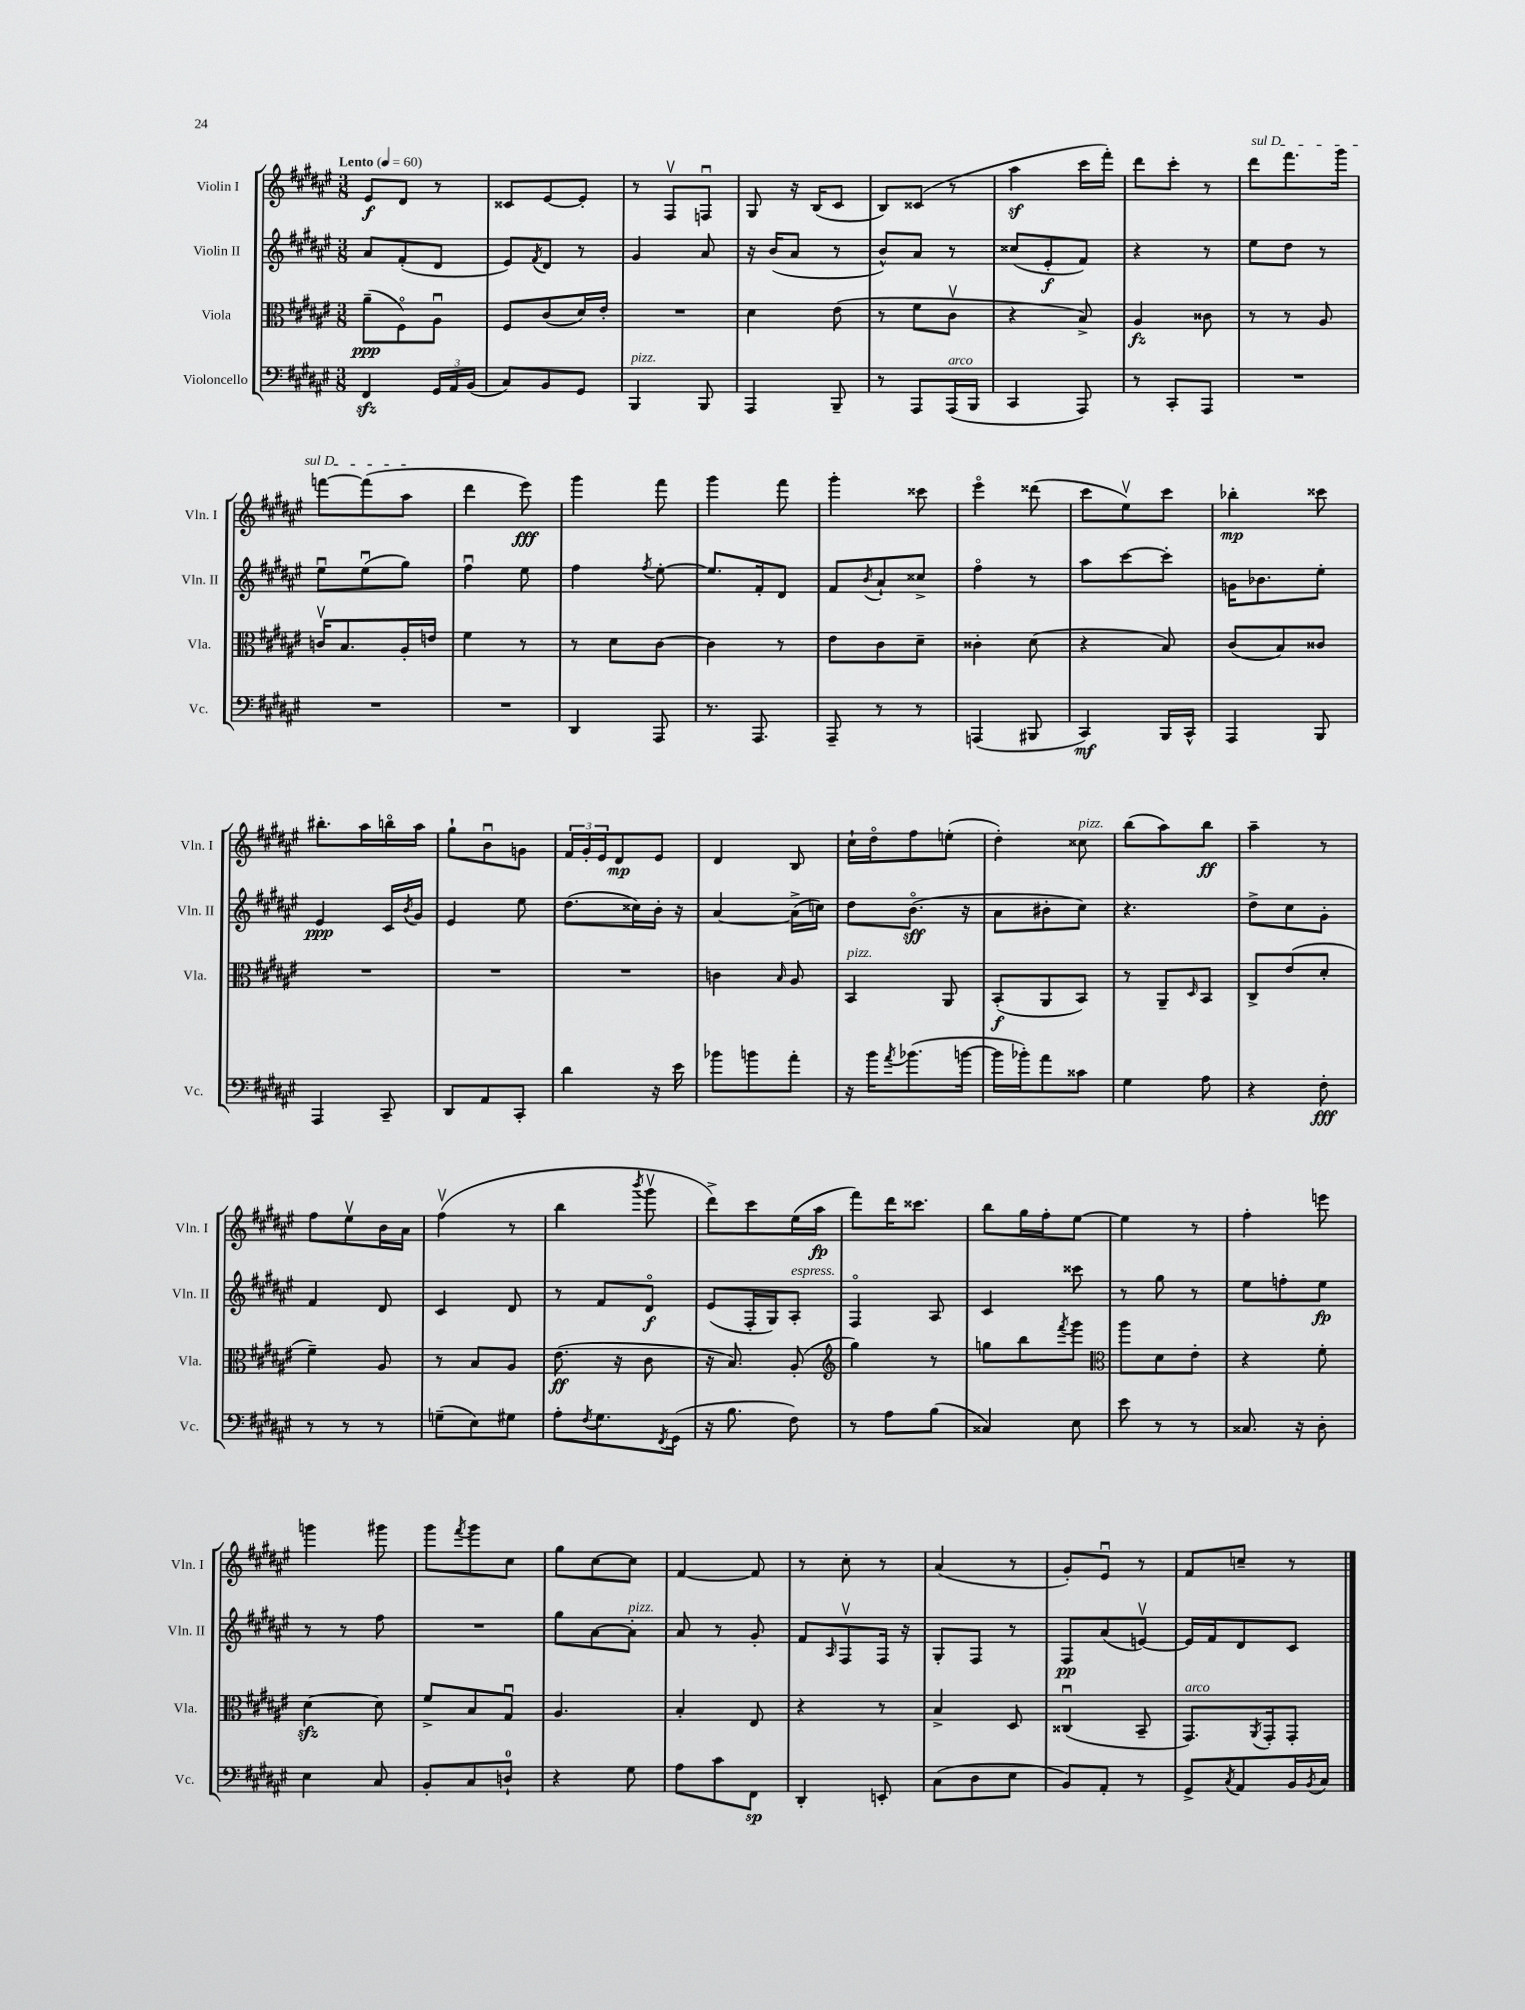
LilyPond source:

<<
\new StaffGroup <<
\new Staff = "s0" \with { instrumentName = "Violin I" shortInstrumentName = "Vln. I" } {
    \clef treble \key fis \major \numericTimeSignature \time 3/8 \tempo "Lento" 4 = 60
    eis'8\f dis'8 r8 |
    cisis'8 eis'8~ eis'8-. |
    r8 fis8\upbow f8\downbow |
    gis8 r16 b16( cis'8 |
    b8) cisis'8( r8 |
    ais''4\sf cis'''16 fis'''16-.) |
    dis'''8 cis'''8-. r8 |
    \once \override TextSpanner.bound-details.left.text = \markup { \italic "sul D" } dis'''8\startTextSpan fis'''8. gis'''16 |
    f'''8~ f'''8( ais''8\stopTextSpan |
    dis'''4 eis'''8\fff) |
    gis'''4 fis'''8 |
    gis'''4 fis'''8 |
    gis'''4-. cisis'''8 |
    eis'''4\flageolet disis'''8( |
    cis'''8 eis''8\upbow) cis'''8 |
    bes''4-.\mp cisis'''8 |
    bis''8.-. ais''16 b''16\flageolet ais''16 |
    gis''8-! b'8\downbow g'8 |
    \tuplet 3/2 { fis'16 gis'16-. eis'16 } dis'8\mp eis'8 |
    dis'4 b8 |
    cis''16-! dis''16\flageolet fis''8 e''8-.( |
    dis''4-.) cisis''8^\markup { \italic "pizz." } |
    b''8( ais''8) b''8\ff |
    ais''4-- r8 |
    fis''8 eis''8\upbow b'16 ais'16 |
    fis''4\upbow( r8 |
    b''4 \acciaccatura { b'''8 } gis'''8\upbow |
    dis'''8->) cis'''8 eis''16( ais''16\fp |
    fis'''8) dis'''16 cisis'''8. |
    b''8 gis''16 fis''16-. eis''8~ |
    eis''4 r8 |
    fis''4-. e'''8 |
    g'''4 gis'''8 |
    gis'''8 \acciaccatura { fis'''8 } gis'''8 cis''8 |
    gis''8 cis''8~ cis''8 |
    fis'4~ fis'8 |
    r8 cis''8-. r8 |
    ais'4( r8 |
    gis'8-.) eis'8\downbow r8 |
    fis'8 c''8-- r8 \bar "|." |
}
\new Staff = "s1" \with { instrumentName = "Violin II" shortInstrumentName = "Vln. II" } {
    \clef treble \key fis \major \numericTimeSignature \time 3/8
    ais'8 fis'8-.( dis'8 |
    eis'8) \acciaccatura { fis'8 } dis'8 r8 |
    gis'4 ais'8 |
    r16 b'16( ais'8 r8 |
    b'8-^) ais'8 r8 |
    cisis''8( eis'8-.\f fis'8) |
    r4 r8 |
    eis''8 dis''8 r8 |
    eis''8\downbow eis''8\downbow( gis''8) |
    fis''4\downbow eis''8 |
    fis''4 \acciaccatura { fis''8 } eis''8~-. |
    eis''8. fis'16-. dis'8 |
    fis'8 \acciaccatura { b'8 } ais'8-! cisis''8-> |
    fis''4\flageolet r8 |
    ais''8 cis'''8~ cis'''8-. |
    g'16 bes'8. eis''8-. |
    eis'4\ppp cis'16 \acciaccatura { b'8 } gis'16 |
    eis'4 eis''8 |
    dis''8.( cisis''16) b'16-. r16 |
    ais'4~ ais'16->( c''16) |
    dis''8 b'8.\flageolet\sff( r16 |
    ais'8 bis'8-. cis''8) |
    r4. |
    dis''8-> cis''8 gis'8-. |
    fis'4 dis'8 |
    cis'4 dis'8 |
    r8 fis'8 dis'8\flageolet\f |
    eis'8( fis16-. gis16) ais8-.^\markup { \italic "espress." } |
    fis4\flageolet ais8 |
    cis'4 cisis'''8 |
    r8 gis''8 r8 |
    eis''8 f''8-. eis''8\fp |
    r8 r8 fis''8 |
    R4. |
    gis''8 ais'8~ ais'8-.^\markup { \italic "pizz." } |
    ais'8 r8 gis'8-. |
    fis'8 \grace { ais16 } fis8\upbow fis16 r16 |
    gis8-. fis8 r8 |
    fis8\pp ais'8( e'8~\upbow) |
    e'16 fis'16 dis'8 cis'8 \bar "|." |
}
\new Staff = "s2" \with { instrumentName = "Viola" shortInstrumentName = "Vla." } {
    \clef alto \key fis \major \numericTimeSignature \time 3/8
    ais'8--\ppp( fis8\flageolet) ais8\downbow |
    fis8 cis'8( dis'16) eis'16-. |
    R4. |
    dis'4 eis'8( |
    r8 fis'8 cis'8\upbow |
    r4 b8->) |
    ais4\fz cisis'8 |
    r8 r8 ais8 |
    c'16\upbow b8. ais16-. e'16 |
    fis'4 r8 |
    r8 dis'8 cis'8~ |
    cis'4 r8 |
    eis'8 cis'8 dis'8-- |
    cisis'4-. dis'8( |
    r4 b8) |
    cis'8( b8) cisis'8 |
    R4. |
    R4. |
    R4. |
    c'4 \grace { b16 } ais8 |
    b,4^\markup { \italic "pizz." } ais,8 |
    b,8-.\f( ais,8 b,8) |
    r8 ais,8-- \grace { dis16 } b,8 |
    cis8-> eis'8( dis'8-. |
    fis'4--) ais8 |
    r8 b8 ais8 |
    eis'8.\ff( r16 cis'8 |
    r16 b8.) ais8-.( |
    \clef treble gis''4) r8 |
    g''8 b''8 \acciaccatura { fis'''8 } gis'''8 |
    \clef alto ais''8 dis'8 eis'8-. |
    r4 fis'8-. |
    dis'4~\sfz dis'8 |
    fis'8-> b8 gis8\downbow |
    ais4. |
    b4-. eis8 |
    r4 r8 |
    b4-> dis8 |
    cisis4\downbow( b,8-- |
    gis,8.^\markup { \italic "arco" }) \acciaccatura { ais,8 } gis,16-. gis,8-. \bar "|." |
}
\new Staff = "s3" \with { instrumentName = "Violoncello" shortInstrumentName = "Vc." } {
    \clef bass \key fis \major \numericTimeSignature \time 3/8
    fis,4\sfz \tuplet 3/2 { gis,16 ais,16 b,16( } |
    cis8) b,8 gis,8 |
    b,,4^\markup { \italic "pizz." } b,,8 |
    ais,,4 b,,8-- |
    r8 ais,,8 ais,,16^\markup { \italic "arco" }( b,,16 |
    cis,4 ais,,8) |
    r8 cis,8-. ais,,8 |
    R4. |
    R4. |
    R4. |
    dis,4 ais,,8 |
    r8. ais,,8. |
    ais,,8-- r8 r8 |
    a,,4( bis,,8 |
    cis,4\mf) b,,16 cis,16-^ |
    ais,,4 b,,8 |
    ais,,4 cis,8-- |
    dis,8 ais,8 cis,8-. |
    dis'4 r16 eis'16 |
    bes'8 b'8 ais'8-. |
    r16 b'16 \acciaccatura { ais'8 } bes'8.( b'16~ |
    b'16 bes'16-.) ais'8 cisis'8 |
    gis4 ais8 |
    r4 fis8-.\fff |
    r8 r8 r8 |
    g8--( eis8) gis8 |
    ais8-. \acciaccatura { fis8 } gis8. \acciaccatura { fis,8 } gis,16( |
    r16 b8. fis8) |
    r8 ais8 b8( |
    cisis4) eis8 |
    eis'8 r8 r8 |
    cisis8. r16 dis8-. |
    eis4 cis8 |
    b,8-. cis8 d8-0-! |
    r4 gis8 |
    ais8 cis'8 fis,8\sp |
    dis,4-. e,8-. |
    cis8( dis8 eis8 |
    b,8) ais,8-. r8 |
    gis,8-> \acciaccatura { cis8 } ais,8 b,16 \acciaccatura { b,8 } cis16 \bar "|." |
}
>>
>>
\layout { \context { \Score \remove "Bar_number_engraver" } }
